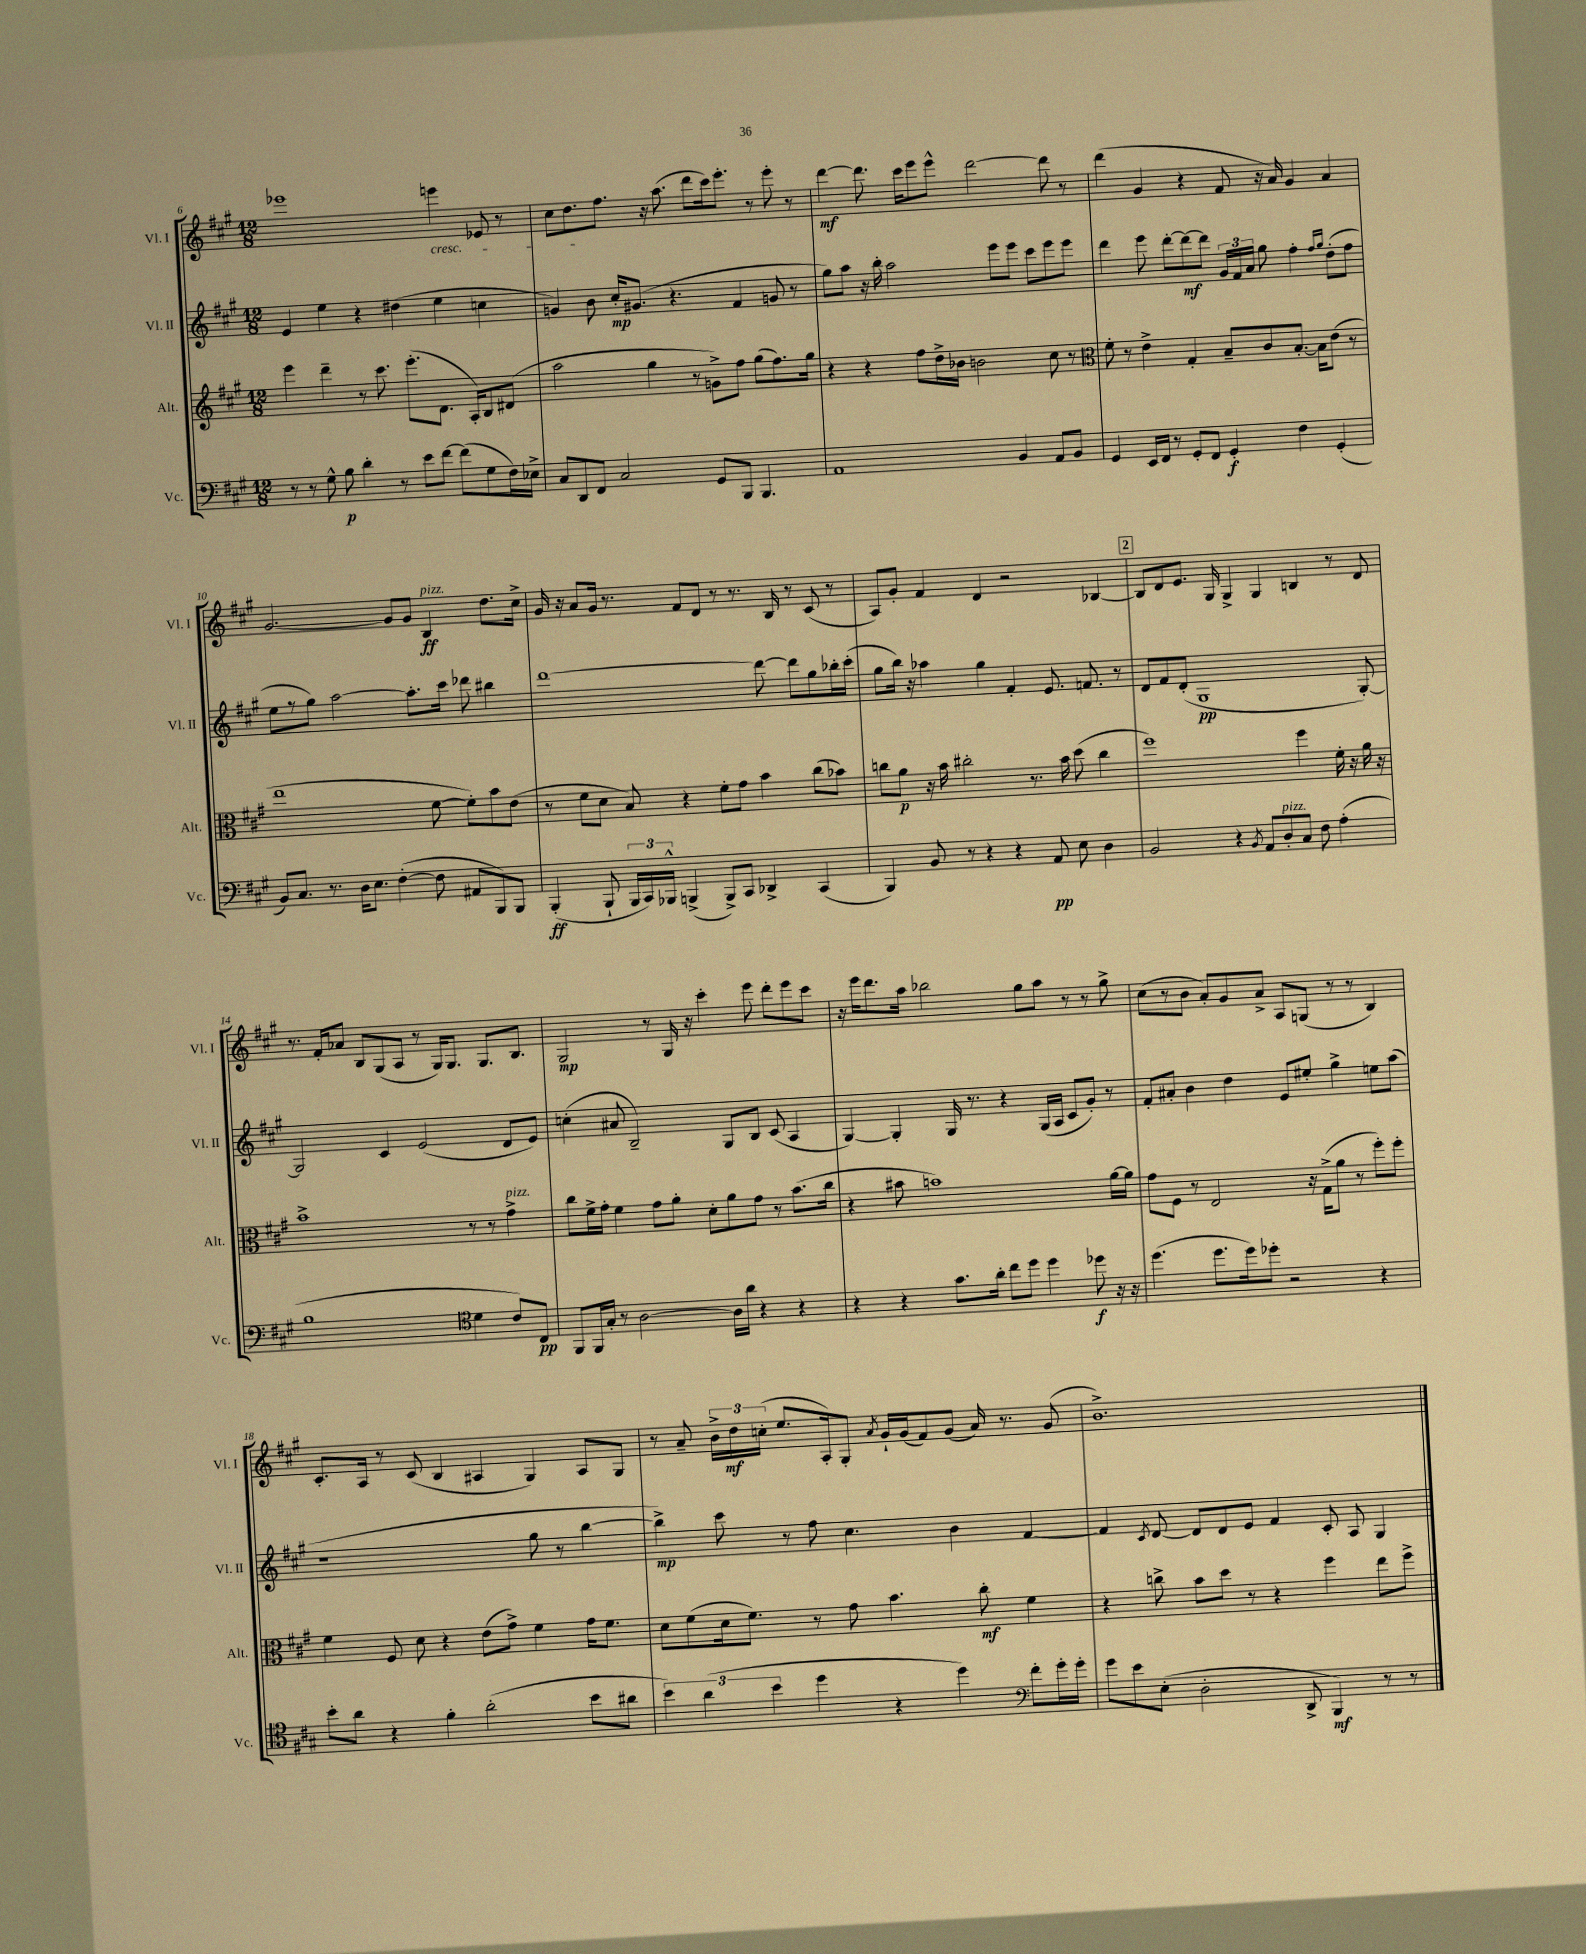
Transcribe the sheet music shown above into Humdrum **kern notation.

**kern	**dynam	**kern	**dynam	**kern	**dynam	**kern	**dynam
*part4	*part4	*part3	*part3	*part2	*part2	*part1	*part1
*staff4	*staff4	*staff3	*staff3	*staff2	*staff2	*staff1	*staff1
*I"Vc.	*	*I"Alt.	*	*I"Vl. II	*	*I"Vl. I	*
*I'Vc.	*	*I'Alt.	*	*I'Vl. II	*	*I'Vl. I	*
*clefF4	*	*clefG2	*	*clefG2	*	*clefG2	*
*k[f#c#g#]	*	*k[f#c#g#]	*	*k[f#c#g#]	*	*k[f#c#g#]	*
*M12/8	*	*M12/8	*	*M12/8	*	*M12/8	*
=6	=6	=6	=6	=6	=6	=6	=6
8r	.	4eee\	.	4e/	.	1eee-X	.
8r	.	.	.	.	.	.	.
8G#^^\	.	4ddd~\	.	4ee\	.	.	.
8B\	p	.	.	.	.	.	.
4d'\	.	8r	.	4r	.	.	.
.	.	8.ccc#\	.	.	.	.	.
8r	.	.	.	(4dd#X\	.	.	.
.	.	(8.eee'\L	.	.	.	.	.
8e\L	.	.	.	.	.	.	.
!	!	!	!	!	!	!LO:TX:b:i:t=cresc.	!
[8f#\J	.	8.d\J	.	4ee\	.	4eeen\	.
(8f#\L]	.	.	.	.	.	.	.
.	.	16A'/KL)	.	.	.	.	.
8G#\	.	8B/	.	4ccn\	.	8e-X/	.
16F#\L)	.	(8d#X/J	.	.	.	8r	.
16E-X^\JJ	.	.	.	.	.	.	.
=7	=7	=7	=7	=7	=7	=7	=7
8C#/L	.	2aa\	.	4gn/)	.	8cc#\L	.
8DD/	.	.	.	.	.	8.dd\	.
8FF#/J	.	.	.	8b\	.	.	.
.	.	.	.	.	.	8.ff#\J	.
2C#/	.	.	.	16cc#'/KL	mp	.	.
.	.	.	.	(8.g#X/J	.	.	.
.	.	4gg#\	.	.	.	16r	.
.	.	.	.	.	.	(8.aa\	.
.	.	.	.	4.r	.	.	.
.	.	8r	.	.	.	8ddd\L	.
8GG#/L	.	8gn^\L)	.	.	.	16ccc#\k)	.
.	.	.	.	.	.	8.eee'\J	.
8BBB/J	.	8ff#\J	.	4f#/	.	.	.
4.BBB/	.	(8gg#\L	.	.	.	8r	.
.	.	8.ff#\)	.	8gn/	.	8eee'\	.
.	.	.	.	8r	.	8r	.
.	.	16gg#\Jk	.	.	.	.	.
=8	=8	=8	=8	=8	=8	=8	=8
1AA	.	4r	.	8gg#\L)	.	[4ddd\	mf
.	.	.	.	8aa\J	.	.	.
.	.	4r	.	16r	.	8.ddd\]	.
.	.	.	.	16bb'\	.	.	.
.	.	.	.	2aa\	.	.	.
.	.	.	.	.	.	16ccc#\KL	.
.	.	8ff#\L	.	.	.	8eee\	.
.	.	16dd^\L	.	.	.	8eee^^\J	.
.	.	16b-X\JJ	.	.	.	.	.
.	.	2bn\	.	.	.	[2ddd\	.
.	.	.	.	8eee\L	.	.	.
4BB/	.	.	.	8eee\J	.	.	.
.	.	.	.	8ccc#\L	.	.	.
8AA/L	.	8cc#\	.	8eee\	.	8ddd\]	.
8BB/J	.	8r	.	8eee\J	.	8r	.
=9	=9	=9	=9	=9	=9	=9	=9
*	*	*clefC3	*	*	*	*	*
4GG#/	.	8f#'\	.	4ddd\	.	(4ddd\	.
.	.	8r	.	.	.	.	.
16EE/LL	.	4e^\	.	8eee\	.	4g#/	.
16FF#/JJ	.	.	.	.	.	.	.
8r	.	.	.	[8ddd'\L	.	.	.
8GG#'/L	.	4G#'/	.	8ddd\_	mf	4r	.
8FF#/J	.	.	.	8ddd\J]	.	.	.
4GG#'/	f	8B~/L	.	24g#/LL	.	8f#/	.
.	.	.	.	24f#/	.	.	.
.	.	.	.	24a/JJ	.	.	.
.	.	8c#/	.	8gg#\	.	16r	.
.	.	.	.	.	.	16a/)	.
4F#\	.	[8.B'/J	.	4ff#'\	.	4g#/	.
.	.	16B\KL]	.	.	.	.	.
.	.	.	.	16qqff#/LL	.	.	.
.	.	.	.	16qqgg#/JJ	.	.	.
(4GG#'/	.	(8e\J	.	(8dd'\L	.	4a/	.
.	.	8r	.	8ff#\J	.	.	.
!!LO:LB:g=z
=10	=10	=10	=10	=10	=10	=10	=10
8BB/L)	.	1ee	.	8ee\L	.	[2.g#/	.
8.C#/J	.	.	.	8r	.	.	.
.	.	.	.	8gg#\J)	.	.	.
8.r	.	.	.	.	.	.	.
.	.	.	.	[2aa\	.	.	.
16D\KL	.	.	.	.	.	.	.
8.E\J	.	.	.	.	.	.	.
([4F#'\	.	.	.	.	.	8g#/L]	.
.	.	.	.	8.aa'\L]	.	8g#/J	.
!	!	!	!	!	!	!LO:TX:a:i:t=pizz.	!
8F#\]	.	[8f#\	.	.	.	4B/	ff
.	.	.	.	16ccc#\Jk	.	.	.
8AA#X/L	.	8f#'\L])	.	8ddd-X\	.	.	.
8BBB/)	.	8b\	.	4bb#X\	.	8.dd\L	.
8BBB/J	.	(8e\J	.	.	.	.	.
.	.	.	.	.	.	16cc#^\Jk	.
=11	=11	=11	=11	=11	=11	=11	=11
(4BBB'/	ff	8r	.	[1ddd	.	16g#/	.
.	.	.	.	.	.	16r	.
.	.	8f#\L	.	.	.	8a/L	.
8BBB`/	.	8d\J	.	.	.	16g#/Jk	.
.	.	.	.	.	.	8.r	.
24BBB/LL	.	8B/)	.	.	.	.	.
24CC#/)	.	.	.	.	.	.	.
24BBB-X^^/JJ	.	.	.	.	.	.	.
(4BBBn^/	.	4r	.	.	.	8f#/L	.
.	.	.	.	.	.	8d/J	.
8BBB^/L)	.	8f#'\L	.	.	.	8r	.
8CC#/J	.	8g#\J	.	.	.	8.r	.
4DD-X^/	.	4b\	.	8ddd\_	.	.	.
.	.	.	.	.	.	16B/	.
.	.	.	.	8ddd\L]	.	8r	.
(4CC#/	.	(8cc#\L	.	8gg#\	.	(8c#/	.
.	.	8b-X\J)	.	16bb-X'\L	.	8r	.
.	.	.	.	(16ccc#'\JJ	.	.	.
=12	=12	=12	=12	=12	=12	=12	=12
4BBB/)	.	8ccn\L	.	8gg#\L	.	8A/L)	.
.	.	8a\J	p	16bb\Jk)	.	8g#'/J	.
.	.	.	.	16r	.	.	.
8BB/	.	16r	.	4aa-X\	.	4f#/	.
.	.	16b\	.	.	.	.	.
8r	.	2cc#X'\	.	.	.	.	.
4r	.	.	.	4gg#\	.	4d/	.
4r	.	.	.	4f#'/	.	2r	.
.	.	8.r	.	.	.	.	.
8AA/	pp	.	.	8.e/	.	.	.
.	.	16b\	.	.	.	.	.
8E\	.	(8dd\	.	.	.	.	.
.	.	.	.	8.fn/	.	.	.
4D\	.	4cc#\	.	.	.	[4B-X/	.
.	.	.	.	8r	.	.	.
!!LO:REH:place=s1:t=2
=13	=13	=13	=13	=13	=13	=13	=13
2BB/	.	1ff#)	.	8d/L	.	8B-/L]	.
.	.	.	.	8f#/	.	8d/	.
.	.	.	.	(8d'/J	.	8.e/J	.
.	.	.	.	1G#	pp	.	.
.	.	.	.	.	.	16G#/	.
4r	.	.	.	.	.	4G#^/	.
8qBB/	.	.	.	.	.	.	.
8AA/L	.	.	.	.	.	4G#/	.
!LO:TX:a:i:t=pizz.	!	!	!	!	!	!	!
8D'/	.	.	.	.	.	.	.
8C#/J	.	4ff#\	.	.	.	4Bn/	.
8F#\	.	.	.	.	.	.	.
(4A'\	.	16f#'\	.	.	.	8r	.
.	.	16r	.	.	.	.	.
.	.	16a\	.	[8G#'/)	.	8d/	.
.	.	16r	.	.	.	.	.
!!LO:LB:g=z
=14	=14	=14	=14	=14	=14	=14	=14
1B	.	1b^	.	2G#/]	.	8.r	.
.	.	.	.	.	.	16f#'/KL	.
.	.	.	.	.	.	8a-X/J	.
.	.	.	.	.	.	8B/L	.
.	.	.	.	4c#/	.	(8G#/	.
.	.	.	.	.	.	8A/J	.
.	.	.	.	(2e/	.	8r	.
.	.	.	.	.	.	16G#/KL)	.
.	.	.	.	.	.	8.G#/J	.
*clefC4	*	*	*	*	*	*	*
4d\	.	8r	.	.	.	.	.
.	.	8r	.	.	.	8.G#/L	.
!	!	!LO:TX:a:i:t=pizz.	!	!	!	!	!
8c#/L)	.	4g#^\	.	8d/L	.	.	.
.	.	.	.	.	.	8.B/J	.
8C#/J	pp	.	.	8e/J)	.	.	.
=15	=15	=15	=15	=15	=15	=15	=15
8FF#/L	.	8cc#\L	.	(4ccn'\	.	2G#/	mp
16FF#/L	.	16f#^\L	.	.	.	.	.
16G#'/JJ	.	16g#'\JJ	.	.	.	.	.
8r	.	4f#\	.	8a#X/	.	.	.
[2A\	.	.	.	2B~/)	.	.	.
.	.	8g#\L	.	.	.	8r	.
.	.	8a'\J	.	.	.	16G#/	.
.	.	.	.	.	.	16r	.
.	.	8d'\L	.	.	.	4ccc#'\	.
16A\LL]	.	8a\	.	8G#/L	.	.	.
16a\JJ	.	.	.	.	.	.	.
4r	.	8g#\J	.	8B/J	.	8eee\	.
.	.	8r	.	(8c#/	.	8ddd'\L	.
4r	.	(8.b\L	.	4A/	.	8eee\	.
.	.	.	.	.	.	8ccc#\J	.
.	.	16cc#\Jk	.	.	.	.	.
=16	=16	=16	=16	=16	=16	=16	=16
4r	.	4r	.	[4G#/)	.	16r	.
.	.	.	.	.	.	16eee\KL	.
.	.	.	.	.	.	8.ddd\	.
4r	.	8b#X\	.	4G#'/]	.	.	.
.	.	.	.	.	.	16aa\Jk	.
.	.	1bn)	.	.	.	2bb-X\	.
8.g#\L	.	.	.	16G#/	.	.	.
.	.	.	.	8.r	.	.	.
16a'\Jk	.	.	.	.	.	.	.
8cc#\L	.	.	.	4r	.	.	.
8dd\J	.	.	.	.	.	8gg#\L	.
4dd\	.	.	.	(16G#/LL	.	8aa\J	.
.	.	.	.	16A/JJ	.	.	.
.	.	.	.	8c#/L	.	8r	.
8dd-X\	f	.	.	8g#'/J)	.	8r	.
16r	.	[16a\LL	.	8r	.	8gg#^\	.
16r	.	16a\JJ]	.	.	.	.	.
=17	=17	=17	=17	=17	=17	=17	=17
(4.dd\	.	8g#\L	.	8f#'/L	.	(8cc#\L	.
.	.	8F#\J	.	8a#X'/J	.	8r	.
.	.	8r	.	4b\	.	8b\J	.
8.dd\L	.	2E/	.	.	.	8a'/L)	.
.	.	.	.	4dd\	.	8g#/	.
16dd\k)	.	.	.	.	.	.	.
8dd-X'\J	.	.	.	.	.	8a^/J	.
2r	.	.	.	8e/L	.	8A/L	.
.	.	16r	.	8ee#X'/J	.	(8Gn/J	.
.	.	(16G#^\KL	.	.	.	.	.
.	.	8a\J	.	4gg#^\	.	8r	.
.	.	8r	.	.	.	8r	.
4r	.	8ff#'\L)	.	8een\L	.	4B/)	.
.	.	8ff#'\J	.	(8aa\J	.	.	.
!!LO:LB:g=z
=18	=18	=18	=18	=18	=18	=18	=18
8b'\L	.	4f#\	.	1r	.	8.c#'/L	.
8a\J	.	.	.	.	.	.	.
.	.	.	.	.	.	16A/Jk	.
4r	.	8F#/	.	.	.	8r	.
.	.	8d\	.	.	.	(8c#/	.
4f#'\	.	4r	.	.	.	4B/	.
(2a'\	.	(8e\L	.	.	.	4A#X/	.
.	.	8g#^\J)	.	.	.	.	.
.	.	4f#\	.	8gg#\	.	4G#/)	.
.	.	.	.	8r	.	.	.
8b\L	.	16g#\KL	.	[4bb\	.	8A#/L	.
.	.	8.f#\J	.	.	.	.	.
8a#X\J	.	.	.	.	.	8G#/J	.
=19	=19	=19	=19	=19	=19	=19	=19
6b\)	.	8d\L	.	4bb^\])	mp	8r	.
.	.	(8f#\	.	.	.	8a~/	.
(6a\	.	.	.	.	.	.	.
.	.	16d\k	.	8ccc#\	.	24b^\LL	.
.	.	.	.	.	.	24dd\	mf
.	.	8.f#\J)	.	.	.	.	.
6b\	.	.	.	.	.	(24ccn'\JJ	.
.	.	.	.	8r	.	8.ee/L	.
4dd\	.	8r	.	8ff#\	.	.	.
.	.	.	.	.	.	16A'/k)	.
.	.	8g#\	.	4.cc#\	.	8G#'/J	.
.	.	.	.	.	.	8qa/	.
4r	.	4.b\	.	.	.	16g#`/LL	.
.	.	.	.	.	.	(16g#/J	.
.	.	.	.	.	.	8f#/)	.
4dd\)	.	.	.	4b\	.	(8g#/J	.
.	.	8cc#'\	mf	.	.	16a/)	.
.	.	.	.	.	.	8.r	.
*clefF4	*	*	*	*	*	*	*
8f#'\L	.	4f#\	.	[4f#/	.	.	.
16g#'\L	.	.	.	.	.	(8g#/	.
16g#'\JJ	.	.	.	.	.	.	.
=20	=20	=20	=20	=20	=20	=20	=20
8g#\L	.	4r	.	4f#/]	.	1.b^)	.
8e\	.	.	.	.	.	.	.
.	.	.	.	8qc#/	.	.	.
(8E'\J	.	8ccn^\	.	[8d/	.	.	.
2D'\	.	8b\L	.	8d/L]	.	.	.
.	.	8dd\J	.	8d/	.	.	.
.	.	8r	.	8e/J	.	.	.
.	.	4r	.	4f#/	.	.	.
8DD^/	.	.	.	.	.	.	.
4BBB/)	mf	4ff#\	.	8c#'/	.	.	.
.	.	.	.	8A/	.	.	.
8r	.	8ee\L	.	4G#/	.	.	.
8r	.	8ff#^\J	.	.	.	.	.
==	==	==	==	==	==	==	==
*-	*-	*-	*-	*-	*-	*-	*-
